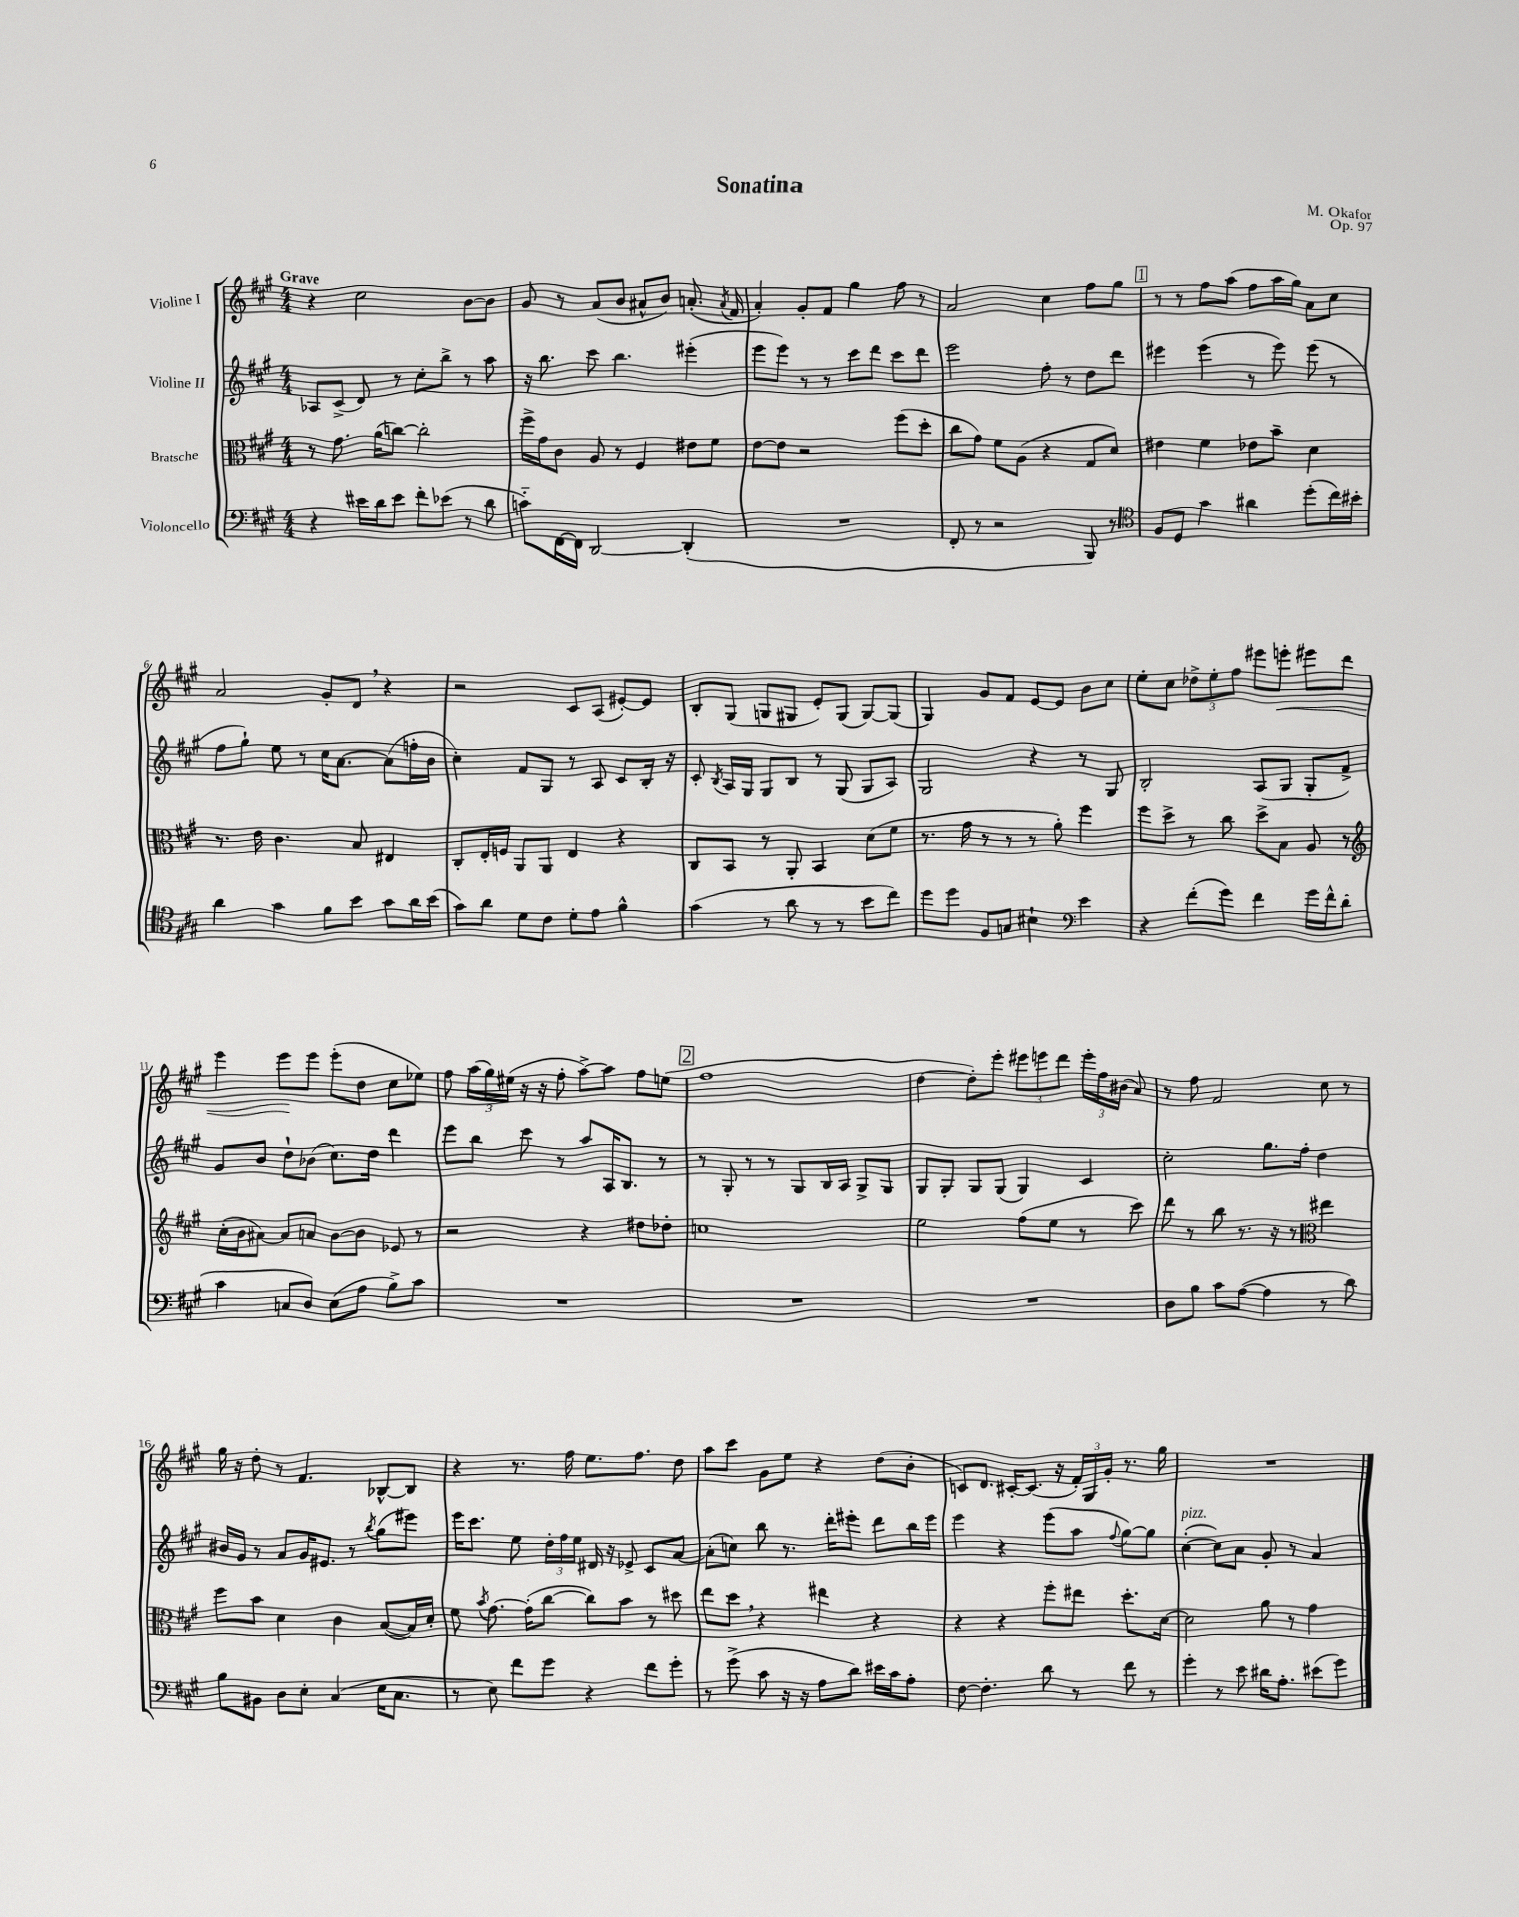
\header { title = "Sonatina" composer = "M. Okafor" opus = "Op. 97" }
<<
\new StaffGroup <<
\new Staff = "s0" \with { instrumentName = "Violine I" } {
    \clef treble \key a \major \numericTimeSignature \time 4/4 \tempo "Grave"
    \autoBeamOff r4 cis''2 b'8[~ b'8] |
    gis'8 r8 a'8[( b'8] ais'8[-^ b'8]) a'8.-.( \acciaccatura { a'8 } fis'16 |
    a'4-.) gis'8[-. fis'8] gis''4 fis''8 r8 |
    a'2 cis''4 fis''8[ gis''8] |
    \mark \markup { \box "1" } r8 r8 fis''8[ a''8]( fis''8[ a''16 gis''16]) a'8[ cis''8] |
    a'2 gis'8[-. d'8] \breathe r4 |
    r2 cis'8[ a8]( eis'8[~-.) eis'8] |
    b8[-. gis8]( g8[ gis8] e'8[-.) gis8]( gis8[~) gis8]( |
    gis4) gis'8[ fis'8] e'8[~ e'8] b'8[ cis''8] |
    e''8[-. cis''8] \tuplet 3/2 { des''8[-> e''8-. fis''8] } eis'''8[ e'''8]-.\< eis'''8[ d'''8] |
    e'''4 e'''8[\! e'''8] e'''8[-.( d''8] cis''8[ ees''8]) |
    fis''8 \tuplet 3/2 { a''16[( gis''16) eis''16]( } r16 r16 fis''8-. a''8[~->) a''8] fis''8[ e''8]( |
    \mark \markup { \box "2" } fis''1 |
    d''4~ d''8[-.) e'''8]-. \tuplet 3/2 { eis'''8[ e'''8 d'''8] } \tuplet 3/2 { e'''16[-. fis''16 bis'16]( } a'8) |
    r8 fis''8 fis'2 cis''8 r8 |
    gis''16 r16 d''8-. r8 fis'4. bes8[~-^ bes8] |
    r4 r8. fis''16 e''8.[ fis''8.] d''8 |
    a''8[ cis'''8] gis'8[ e''8] r4 d''8[( b'8]-. |
    c'8[) d'8.] cis'16[~-. cis'8.]( r16 \tuplet 3/2 { fis'16[-.) gis16 gis'16]-. } r8. gis''16 |
    R1 \bar "|." |
}
\new Staff = "s1" \with { instrumentName = "Violine II" } {
    \clef treble \key a \major \numericTimeSignature \time 4/4
    \autoBeamOff aes8[ cis'8]->( d'8) r8 cis''8[-. b''8]-> r8 a''8 |
    r16 b''8. cis'''8 b''4. eis'''4-.( |
    e'''8[ e'''8]) r8 r8 cis'''8[ d'''8] cis'''8[ d'''8] |
    e'''2 fis''8-. r8 d''8[ d'''8] |
    \mark \markup { \box "1" } eis'''4 eis'''4( r8 eis'''8) eis'''8( r8 |
    fis''8[ gis''8]-!) e''8 r8 cis''16[ a'8.]~ a'8[( f''16-. b'16] |
    cis''4-.) fis'8[ gis8] r8 a8 cis'8[ b16]-. r16 |
    cis'8-. \acciaccatura { b8 } a16[ gis16] gis8[ b8] r8 gis8( gis8[ a8]) |
    gis2 r4 r8 gis8 |
    b2-. a8[( gis8] gis8[-. fis'8]->) |
    gis'8[ b'8] d''8[-! bes'8]( cis''8.[) d''16] d'''4 |
    e'''8[ b''8] cis'''8 r8 a''8[ a16 b8.] r8 |
    \mark \markup { \box "2" } r8 gis8-. r8 r8 gis8[ b16 a16] gis8[-> gis8] |
    gis8[ gis8]-. gis8[ gis8]( gis4) cis'4 |
    cis''2-. gis''8.[ fis''16]-. d''4 |
    bis'16[ gis'16] r8 a'8[ gis'16 eis'8.] r8 \acciaccatura { b''8 } gis''8[( eis'''8]) |
    e'''16[ cis'''8.] e''8 \tuplet 3/2 { d''16[-. fis''16 e''16] } dis'16 r16 ees'8-> cis'8[ a'8]~ |
    a'8[-.( c''8]) b''8 r8. d'''16[-. eis'''8]-. d'''8[ b''16 eis'''16] |
    e'''4 r4 e'''8[( a''8] \appoggiatura { fis''8 } gis''8[~) gis''8] |
    cis''4~-.^\markup { \italic "pizz." }( cis''8[) a'8] gis'8-. r8 a'4 \bar "|." |
}
\new Staff = "s2" \with { instrumentName = "Bratsche" } {
    \clef alto \key a \major \numericTimeSignature \time 4/4
    \autoBeamOff r8 gis'8. a'16[( c''8]~) c''2-. |
    fis''16[-> gis'16 cis'8] a8 r8 fis4 eis'8[ fis'8] |
    e'8[~ e'8] r2 fis''8[( d''8]-. |
    cis''8[ gis'8]) fis'8[ a8]( r4 gis8[ d'8]) |
    \mark \markup { \box "1" } eis'4 fis'4 ees'8[ b'8]-- d'4 |
    r8. e'16 cis'4. b8 eis4 |
    cis8[-. e16-. f16] a,8[ a,8] e4 r4 |
    cis8[ b,8] r8 a,8-. b,4 d'8[( fis'8] |
    r8. gis'16 r8 r8 r8 a'8-.) fis''4 |
    fis''8[ d''8]-> r8 cis''8 d''8[-> b8] a8 r8 |
    \clef treble cis''16[-.( b'16 ais'8]~) ais'8[ a'8] b'8[~ b'8] ees'8 r8 |
    r2 r4 dis''8[ des''8]-. |
    \mark \markup { \box "2" } c''1 |
    e''2 fis''8[( e''8] r8 cis'''8) |
    d'''8 r8 b''8 r8. r16 r8 \clef alto eis''4 |
    fis''8[ b'8] d'4 cis'4 b8[~( b16) d'16]-. |
    fis'8 \acciaccatura { b'8 } gis'8.~ gis'16[-.( cis''8]~ cis''8[) b'8] r8 dis''8 |
    e''8[ d''8] \breathe r4 eis''4 r4 |
    r4 r4 fis''8[-. eis''8] d''8.[-. d'16]~ |
    d'2 a'8 r8 gis'4 \bar "|." |
}
\new Staff = "s3" \with { instrumentName = "Violoncello" } {
    \clef bass \key a \major \numericTimeSignature \time 4/4
    \autoBeamOff r4 eis'16[ d'16 eis'8] fis'8[-. ees'8]( r8 d'8 |
    c'8[-_) fis,16~ fis,16] d,2~ d,4-.( |
    R1 |
    fis,8-. r8 r2 b,,8) r8 |
    \mark \markup { \box "1" } \clef tenor fis8[ d8] gis'4 ais'4 d''8[-.( cis''16) bis'16]-. |
    a'4 gis'4 fis'8[ b'8] gis'8[ a'16 b'16]( |
    gis'8[) a'8] d'8[ cis'8] d'8[-. e'8] fis'4-^ |
    gis'4( r8 a'8 r8 r8 b'8[ cis''8]) |
    d''8[ d''8] fis8[ g8] bis4-! \clef bass e'4 |
    r4 fis'8[-.( gis'8]) fis'4 gis'16[ fis'16-^ d'8]( |
    cis'4 c8[ d8]) e8[( a8] b8[->) cis'8] |
    R1 |
    \mark \markup { \box "2" } R1 |
    R1 |
    d8[ b8] cis'8[ a8]~( a4 r8 d'8) |
    b8[ bis,8] d8[ e8]-. cis4( e16[ cis8.] |
    r8 e8) fis'8[ gis'8] r4 fis'8[ gis'8]-. |
    r8 gis'8->( cis'8 r16 r16 a8[ d'8]) eis'16[ cis'16 a8]-. |
    fis8~ fis4.-. d'8 r8 fis'8 r8 |
    gis'4-. r8 e'8 dis'16[ a8.]-. eis'8[( gis'8]) \bar "|." |
}
>>
>>
